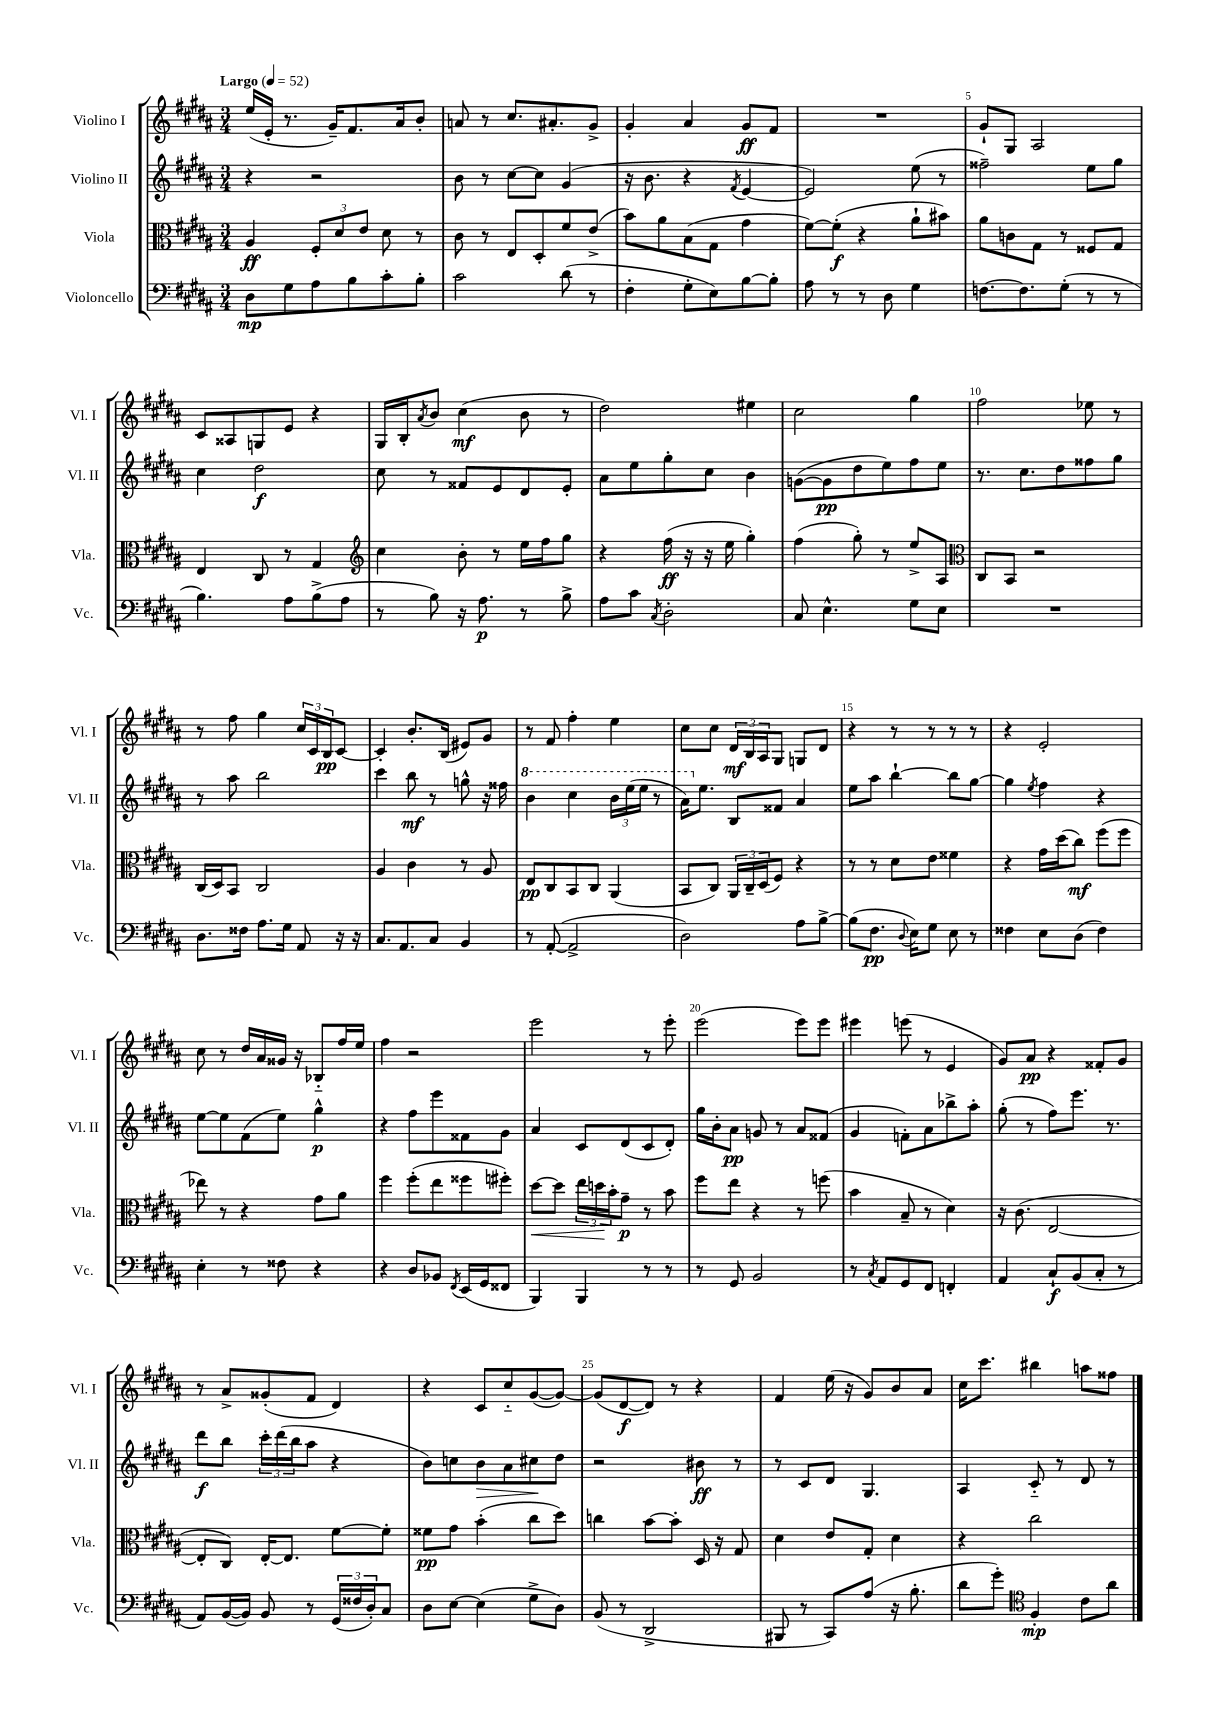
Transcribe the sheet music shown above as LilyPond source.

<<
\new StaffGroup <<
\new Staff = "s0" \with { instrumentName = "Violino I" shortInstrumentName = "Vl. I" } {
    \clef treble \key b \major \numericTimeSignature \time 3/4 \tempo "Largo" 4 = 52
    e''16( e'16-. r8. gis'16--) fis'8. ais'16 b'8-. |
    a'8 r8 cis''8. ais'8.-. gis'8-> |
    gis'4-. ais'4 gis'8\ff fis'8 |
    R2. |
    gis'8-! gis8 ais2 |
    cis'8 aisis8 g8 e'8 r4 |
    gis16 b16-. \acciaccatura { ais'8 } b'8 cis''4\mf( b'8 r8 |
    dis''2) eis''4 |
    cis''2 gis''4 |
    fis''2 ees''8 r8 |
    r8 fis''8 gis''4 \tuplet 3/2 { cis''16 cis'16 b16\pp } cis'8~ |
    cis'4-. b'8.-. b16( eis'8) gis'8 |
    r8 fis'8 fis''4-. e''4 |
    cis''8 cis''8 \tuplet 3/2 { dis'16\mf b16 ais16 } gis8 g8 dis'8 |
    r4 r8 r8 r8 r8 |
    r4 e'2-. |
    cis''8 r8 dis''16 ais'16 gisis'16 r16 bes8-_ fis''16 e''16 |
    fis''4 r2 |
    e'''2 r8 e'''8-. |
    e'''2( e'''8) e'''8 |
    eis'''4 e'''8( r8 e'4 |
    gis'8) ais'8\pp r4 fisis'8-. gis'8 |
    r8 ais'8-> gisis'8-.( fis'8 dis'4) |
    r4 cis'8 cis''8-_ gis'8~( gis'8~) |
    gis'8( dis'8~\f dis'8) r8 r4 |
    fis'4 e''16( r16 gis'8) b'8 ais'8 |
    cis''16 cis'''8. bis''4 a''8 fisis''8 \bar "|." |
}
\new Staff = "s1" \with { instrumentName = "Violino II" shortInstrumentName = "Vl. II" } {
    \clef treble \key b \major \numericTimeSignature \time 3/4
    r4 r2 |
    b'8 r8 cis''8~ cis''8 gis'4( |
    r16 b'8. r4 \acciaccatura { fis'8 } e'4~ |
    e'2) e''8( r8 |
    fisis''2--) e''8 gis''8 |
    cis''4 dis''2\f |
    cis''8 r8 fisis'8 e'8 dis'8 e'8-. |
    ais'8 e''8 gis''8-. cis''8 b'4 |
    g'8~( g'8\pp dis''8 e''8) fis''8 e''8 |
    r8. cis''8. dis''8 fisis''8 gis''8 |
    r8 ais''8 b''2 |
    cis'''4 b''8\mf r8 g''8-^ r16 fisis''16 |
    \ottava #1 b''4 cis'''4 \tuplet 3/2 { b''16 e'''16( e'''16 } r8 |
    ais''16) \ottava #0 e''8. b8 fisis'8 ais'4 |
    e''8 ais''8 b''4~-! b''8 gis''8~ |
    gis''4 \acciaccatura { e''8 } fis''4 r4 |
    e''8~ e''8 fis'8( e''8) gis''4-^\p |
    r4 fis''8 e'''8 fisis'8 gis'8 |
    ais'4 cis'8 dis'8( cis'8 dis'8-.) |
    gis''16 b'16-. ais'8\pp g'8 r8 ais'8 fisis'8( |
    gis'4 f'8-.) ais'8 bes''8-> ais''8-. |
    gis''8-.( r8 fis''8) e'''8. r8. |
    dis'''8\f b''8 \tuplet 3/2 { cis'''16-. dis'''16( b''16 } ais''8 r4 |
    b'8) c''8 b'8\> ais'8 cis''8\! dis''8 |
    r2 bis'8\ff r8 |
    r8 cis'8 dis'8 gis4. |
    ais4 cis'8-_ r8 dis'8 r8 \bar "|." |
}
\new Staff = "s2" \with { instrumentName = "Viola" shortInstrumentName = "Vla." } {
    \clef alto \key b \major \numericTimeSignature \time 3/4
    ais4\ff \tuplet 3/2 { fis8-. dis'8 e'8 } dis'8 r8 |
    cis'8 r8 e8 dis8-. fis'8 e'8->( |
    b'8) ais'8 b8( gis8 gis'4 |
    fis'8~) fis'8-.\f( r4 ais'8-! bis'8) |
    ais'8 c'8 gis8 r8 fisis8 gis8 |
    e4 cis8 r8 gis4 |
    \clef treble cis''4 b'8-. r8 e''16 fis''16 gis''8 |
    r4 fis''16\ff( r16 r16 e''16 gis''4-.) |
    fis''4( gis''8-.) r8 e''8-> ais8 |
    \clef alto cis8 b,8 r2 |
    cis16( dis16) b,8 cis2 |
    ais4 cis'4 r8 ais8 |
    e8\pp cis8 b,8 cis8 ais,4( |
    b,8 cis8) \tuplet 3/2 { ais,16 cis16-- dis16( } fis8) r4 |
    r8 r8 dis'8 e'8 fisis'4 |
    r4 gis'16 dis''16( cis''8\mf) fis''8( fis''8 |
    ees''8) r8 r4 gis'8 ais'8 |
    fis''4 fis''8-.( e''8 fisis''8 fis''8-.) |
    dis''8~\< dis''8 \tuplet 3/2 { e''16 d''16\! b'16-. } gis'8--\p r8 b'8 |
    fis''8 e''8 r4 r8 f''8( |
    b'4 b8-- r8 dis'4) |
    r16 cis'8.( e2~ |
    e8-. cis8) e16~-. e8. fis'8~ fis'8-. |
    fisis'8\pp gis'8 b'4-.( cis''8 dis''8) |
    c''4 b'8~ b'8-. dis16 r16 gis8 |
    dis'4 e'8 gis8-. dis'4 |
    r4 cis''2 \bar "|." |
}
\new Staff = "s3" \with { instrumentName = "Violoncello" shortInstrumentName = "Vc." } {
    \clef bass \key b \major \numericTimeSignature \time 3/4
    dis8\mp gis8 ais8 b8 cis'8-. b8-. |
    cis'2 dis'8( r8 |
    fis4-. gis8-. e8) b8~ b8-. |
    ais8 r8 r8 dis8 gis4 |
    f8.~ f8. gis8-.( r8 r8 |
    b4.) ais8 b8->( ais8 |
    r8 b8) r16 ais8.\p r8 b8-> |
    ais8 cis'8 \acciaccatura { cis8 } dis2-. |
    cis8 e4.-^ gis8 e8 |
    R2. |
    dis8. fisis16 ais8. gis16 ais,8 r16 r16 |
    cis8. ais,8. cis8 b,4 |
    r8 ais,8~-.( ais,2-> |
    dis2) ais8 b8~-> |
    b8( fis8.\pp \appoggiatura { dis8 } e16) gis8 e8 r8 |
    fisis4 e8 dis8( fisis4) |
    e4-. r8 fisis8 r4 |
    r4 dis8 bes,8 \acciaccatura { fis,8 } e,16( gis,16 fisis,8 |
    b,,4) b,,4 r8 r8 |
    r8 gis,8 b,2 |
    r8 \acciaccatura { cis8 } ais,8 gis,8 fis,8 f,4-. |
    ais,4 cis8-!\f b,8( cis8-. r8 |
    ais,8) b,16~( b,16) b,8 r8 \tuplet 3/2 { gis,16( fisis16 dis16-.) } cis8 |
    dis8 e8~ e4( gis8-> dis8) |
    b,8( r8 dis,2-> |
    bis,,8 r8 cis,8) ais8( r16 b8.-. |
    dis'8 gis'8-.) \clef tenor fis4-.\mp cis'8 ais'8 \bar "|." |
}
>>
>>
\layout { \context { \Score \override BarNumber.break-visibility = ##(#f #t #t) barNumberVisibility = #(every-nth-bar-number-visible 5) } }
